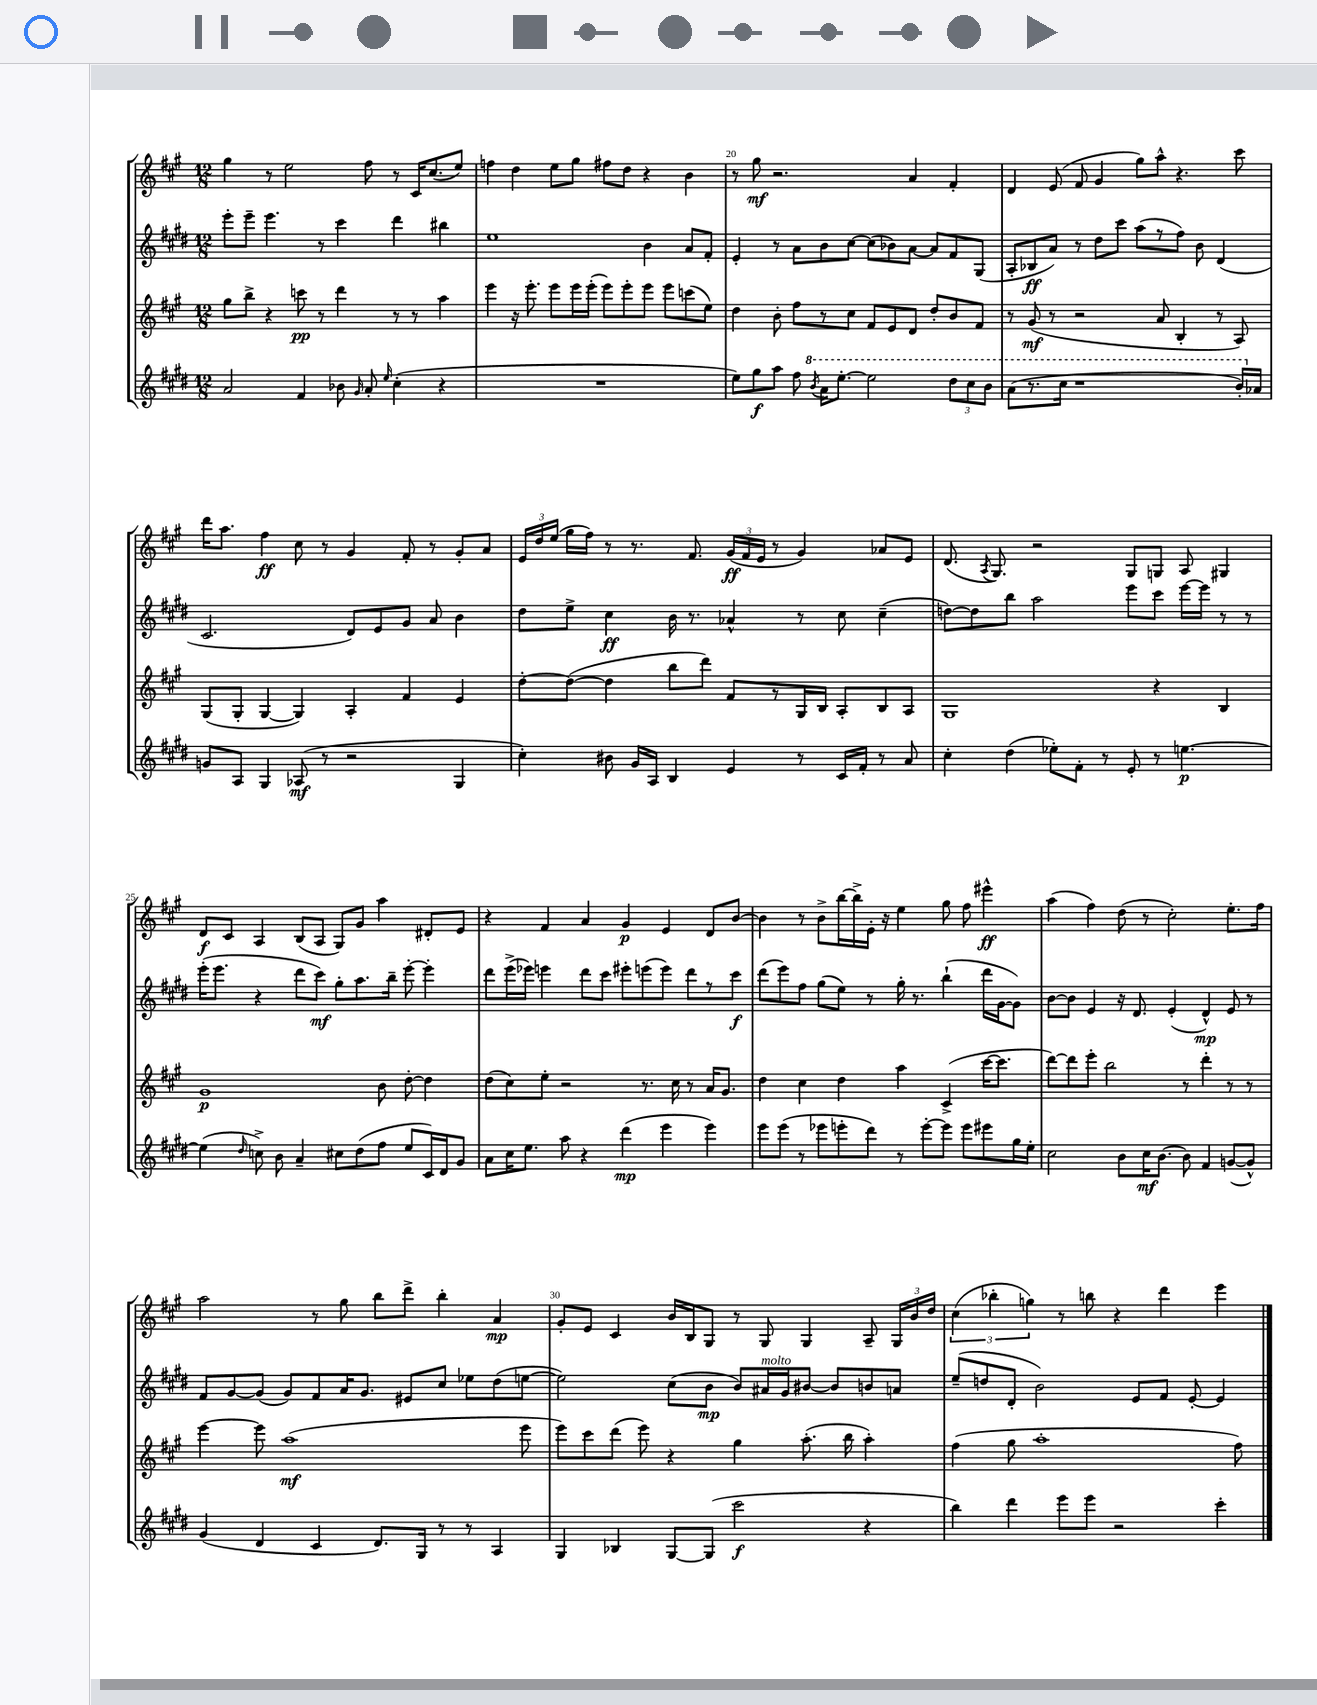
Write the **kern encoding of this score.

**kern	**kern	**kern	**kern
*staff4	*staff3	*staff2	*staff1
*clefG2	*clefG2	*clefG2	*clefG2
*k[f#c#g#d#]	*k[f#c#g#]	*k[f#c#g#d#]	*k[f#c#g#]
*M12/8	*M12/8	*M12/8	*M12/8
2a	8gg#	8eee'	4gg#
.	8bb^	8eee~	.
.	4r	4.eee	8r
.	.	.	2ee
4f#	8ccc	.	.
.	8r	8r	.
8b-	4ddd	4ccc#	.
16qqg#	.	.	.
8a'	.	.	8ff#
16qqee	.	.	.
(4cc#'	8r	4ddd#	8r
.	8r	.	16c#
.	.	.	(8.cc#
4r	4aa	4bb#	.
.	.	.	8ee)
=	=	=	=
1.r	4eee	1ee	4ff
.	16r	.	4dd
.	8.eee'	.	.
.	8eee	.	8ee
.	16eee	.	8gg#
.	(16eee'	.	.
.	8eee)	.	8ff#
.	8eee'	.	8dd
.	8eee	4b	4r
.	8eee	.	.
.	(8ccc	8a	4b
.	8ee)	8f#'	.
=	=	=	=
8ee)	4dd	4e'	8r
8gg#	.	.	8gg#
8aa	8b'	8r	2.r
8ff#	8ff#	8a	.
8qbb	.	.	.
16aa	8r	8b	.
[8.eee'	.	.	.
.	8cc#	[8cc#	.
2eee]	8f#	(8cc#]	.
.	8e	8b-)	.
.	8d	[8a	4a
.	8dd'	8a]	.
12ddd#	8b	8f#	4f#'
12ccc#	.	.	.
.	8f#	(8G#	.
12bb	.	.	.
=	=	=	=
(8aa	8r	8A'	4d
8.r	(8g#	8B-	.
.	8r	8a)	(8e
16ccc#	.	.	.
1r	2r	8r	8f#
.	.	8dd#	4g#
.	.	8ccc#	.
.	.	(8aa	8gg#)
.	8a	8r	8aa^^
.	4B'	8ff#)	4.r
.	.	8b	.
.	8r	(4d#	.
16bb')	8A)	.	8ccc#
16a-	.	.	.
=	=	=	=
8g	(8G#	2.c#	16ddd
.	.	.	8.aa
8A	8G#'	.	.
4G#	[4G#	.	4ff#
(8A-	4G#])	.	8cc#
8r	.	.	8r
2r	4A'	8d#)	4g#
.	.	8e	.
.	4f#	8g#	8f#'
.	.	8a	8r
4G#	4e	4b	8g#'
.	.	.	8a
=	=	=	=
4cc#')	[8dd'	8dd#	24e
.	.	.	24dd
.	.	.	(24ee
.	(8dd_	8ee^	16gg#
.	.	.	16ff#)
8b#	4dd]	4cc#	8r
16g#	.	.	8.r
16A	.	.	.
4B	8bb	16b	.
.	.	8.r	8.f#
.	8ddd)	.	.
4e	8f#	4a-^^	(24g#
.	.	.	24f#
.	.	.	24e
.	8r	.	8r
8r	16G#	8r	4g#)
.	16B	.	.
16c#	8A'	8cc#	.
16f#'	.	.	.
8r	8B	(4cc#~	8a-
8a	8A	.	8e
=	=	=	=
4cc#'	1G#	[8dd)	(8.d
.	.	8dd]	.
.	.	.	8qA
.	.	.	8.G#)
(4dd#	.	8bb	.
.	.	2aa	2r
8ee-')	.	.	.
8f#'	.	.	.
8r	.	.	.
8e'	.	8eee	8G#
8r	4r	8ccc#	8G
[4.ee	.	[16eee	8A
.	.	16eee]	.
.	4B	8r	4G#
.	.	8r	.
=	=	=	=
(4ee]	1g#	(16eee'	8d
.	.	8.eee	.
.	.	.	8c#
16qqdd#	.	.	.
8cc^)	.	4r	4A
8b	.	.	.
4a~	.	8ddd#	(8B
.	.	8ccc#)	8A
8cc#	.	8gg#'	8G#)
(8dd#	.	8.aa	8g#
8ff#	8b	.	4aa
.	.	16bb~	.
8ee	[8dd'	[8eee'	.
16c#)	4dd]	4eee']	8d#'
16d#	.	.	.
8g#	.	.	8e
=	=	=	=
8a	(8dd	8ddd#	4r
16cc#	8cc#)	(16eee^	.
8.ee	.	16eee-)	.
.	8ee'	4eee	4f#
8aa	2r	.	.
4r	.	8ddd#	4a
.	.	8ccc#	.
(4ddd#	.	8eee#'	4g#
.	8.r	(8eee	.
4eee	.	8eee)	4e
.	16cc#	.	.
.	8r	8ddd#	.
4eee)	16a	8r	8d
.	8.g#	.	.
.	.	8ccc#	[8b
=	=	=	=
8eee	4dd	(8ddd#	4b]
(8eee	.	8eee)	.
8r	4cc#	8ff#	8r
8eee-	.	(8gg#	8b^
8eee'	4dd	8ee)	[16bb
.	.	.	16bb^]
8ddd#)	.	8r	16e'
.	.	.	16r
8r	4aa	16gg#'	4ee
.	.	8.r	.
[8eee'	.	.	.
8eee]	(4c#^	(4bb`	8gg#
8eee	.	.	8ff#
8eee#	[16ccc#	16ddd#	4eee#^^
.	8.ccc#]	[16g#	.
16gg#	.	8g#])	.
16ee'	.	.	.
=	=	=	=
2cc#	[8ddd)	[8b	(4aa
.	8ddd]	8b]	.
.	8eee'	4e	4ff#)
.	2bb	.	.
8b	.	16r	(8dd
.	.	8.d#	.
16cc#	.	.	8r
[8.b	.	.	.
.	.	(4e'	2cc#')
8b]	8r	.	.
4f#	4ddd'	4d#^^)	.
([8g	8r	8e	8.ee'
8g^^])	8r	8r	.
.	.	.	16ff#
=	=	=	=
(4g#	[4eee	8f#	2aa
.	.	[8g#	.
4d#	8eee]	(8g#]	.
.	(1aa	8g#)	.
4c#	.	8f#	8r
.	.	16a	8gg#
.	.	8.g#	.
8.d#)	.	.	8bb
.	.	8e#	8ddd^
16G#	.	.	.
8r	.	8cc#	4bb'
8r	.	8ee-	.
4A	.	(8dd#	4a
.	8eee	[8ee	.
=	=	=	=
4G#	8eee)	2ee])	8g#'
.	8ccc#	.	8e
4B-	(8ddd	.	4c#
.	8eee)	.	.
[8G#	4r	(8cc#	16b
.	.	.	16B
(8G#]	.	8b	8G#
2ccc#	4gg#	8b)	8r
.	.	16a#	8G#
.	.	16g#	.
.	(8.aa'	[8b#	4G#
.	.	8b#]	.
.	16bb	.	.
4r	4aa')	8b	8A~
.	.	8a	24G#
.	.	.	24b
.	.	.	24dd
=	=	=	=
4bb)	(4ff#	(8ee~	(6cc#
.	.	8dd	.
.	.	.	6bb-'
4ddd#	8gg#	8d#'	.
.	.	.	6gg)
.	1aa'	2b)	.
8eee	.	.	8r
8eee	.	.	8bb
2r	.	.	4r
.	.	8e	.
.	.	8f#	4ddd
.	.	[8e'	.
4ccc#'	.	4e]	4eee
.	8ff#)	.	.
==	==	==	==
*-	*-	*-	*-
